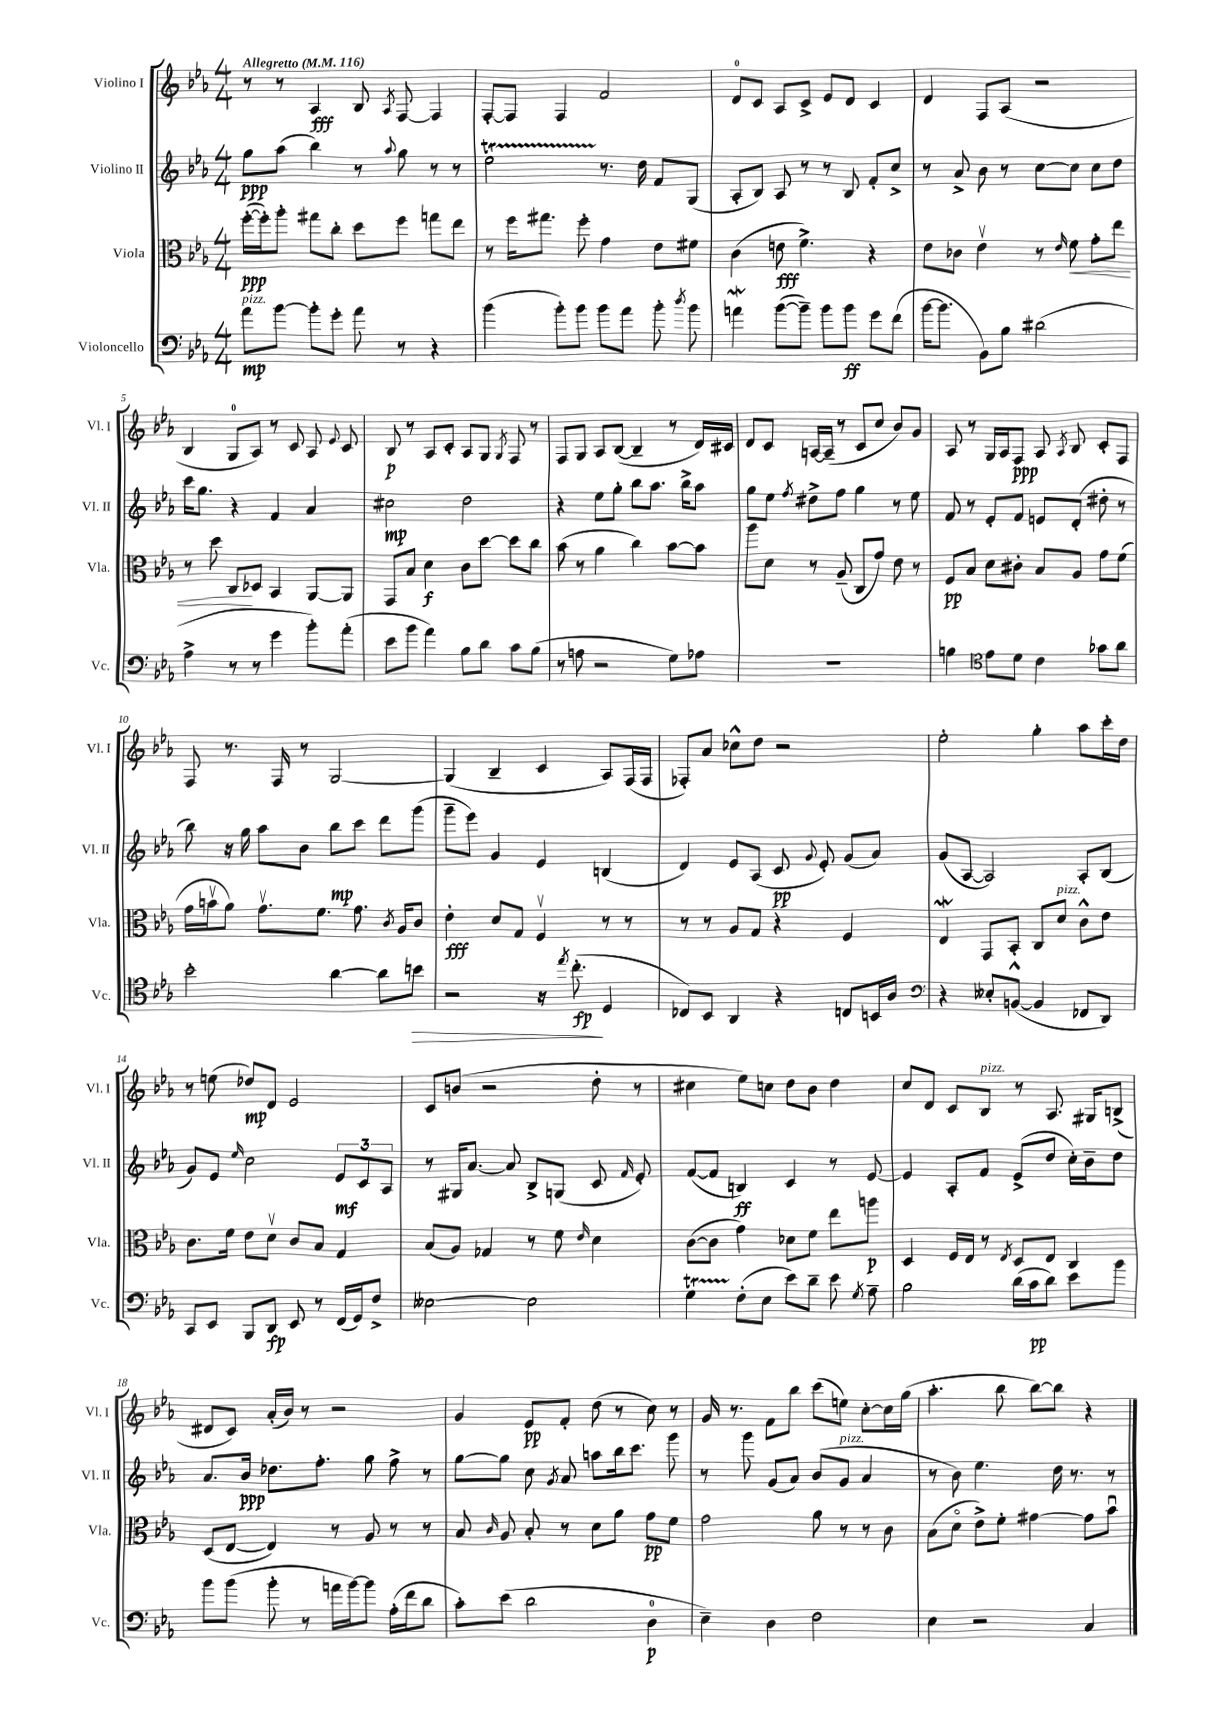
<<
\new StaffGroup <<
\new Staff = "s0" \with { instrumentName = "Violino I" shortInstrumentName = "Vl. I" } {
    \clef treble \key ees \major \numericTimeSignature \time 4/4 \tempo "Allegretto" 4 = 116
    \autoBeamOff r8 r8 aes4\fff bes8 \acciaccatura { aes8 } f8~ f4 |
    f8[~-. f8] f4 f'2 |
    d'8[-0 c'8] aes8[ c'8]-> ees'8[ d'8] c'4 |
    d'4 f8[ aes8]( r2 |
    bes4 g8[-0 aes8]) r8 c'8 aes8 \appoggiatura { ees'8 } c'8 |
    bes8\p r8 aes8[ c'8]-. aes8[ g8] \acciaccatura { g8 } f8 r8 |
    f8[ g8] aes8[ bes8]~( bes4-- r8 d'16[) cis'16] |
    d'8[ c'8] a16[~ a16]--( r8 c'8[ c''8] bes'8[) g'8] |
    aes8 r8 g16[ aes16 f8]\ppp aes8 \acciaccatura { aes8 } bes8 c'8[-. f8] |
    f8 r8. f16 r8 g2~ |
    g4( bes4-- c'4 aes8[) f16( f16] |
    fes8[-.) aes'8] ces''8[-^ d''8] r2 |
    ees''2-. g''4-. aes''8[ c'''16-. d''16] |
    r8 e''8( des''8[\mp) d'8] ees'2 |
    c'8[ b'8]( r2 d''8-. r8 |
    cis''4 ees''8[) c''8] d''8[ bes'8] d''4 |
    c''8[ d'8] c'8[ bes8]^\markup { \italic "pizz." } r8 aes8. gis16[ b8]->( |
    dis'8[ c'8]) aes'16[-.( bes'16]) r8 r2 |
    g'4 ees'8[\pp f'8]-. d''8( r8 c''8) r8 |
    g'16 r8. f'8[ bes''8] c'''8[( e''8]) c''8[~-. c''16 g''16]( |
    aes''4.-. bes''8 bes''8[~) bes''8] r4 \bar "|." |
}
\new Staff = "s1" \with { instrumentName = "Violino II" shortInstrumentName = "Vl. II" } {
    \clef treble \key ees \major \numericTimeSignature \time 4/4
    \autoBeamOff g''8[\ppp aes''8]( bes''4) r8 \appoggiatura { aes''8 } g''8 r8 r8 |
    ees''2\startTrillSpan r8.\stopTrillSpan d''16 f'8[ g8]( |
    aes8[-. bes8]) aes8 r8 r8 bes8 f'8[-. c''8]-> |
    r8 aes'8-> bes'8 r8 c''8[~ c''8] c''8[ d''8] |
    c'''16[ g''8.] r4 f'4 aes'4 |
    cis''2\mp d''2 |
    r4 ees''8[ g''8]-. bes''8[ aes''8.] bes''16[-> aes''8] |
    g''8[ ees''8] \acciaccatura { f''8 } dis''8[-> f''8] g''4 r8 ees''8 |
    f'8 r8 ees'8[-. f'8] e'8[ d'8]-.( dis''8-. r8 |
    bes''8) r16 g''16 aes''8[ bes'8] bes''8[\mp c'''8] d'''8[ g'''8]( |
    g'''8[-- ees'''8]) g'4 ees'4 b4( |
    d'4) ees'8[ aes8]( c'8\pp \appoggiatura { g'8 } ees'8-.) g'8[( aes'8]) |
    g'8[( aes8]~ aes2) aes8[-. bes8]( |
    g'8[) ees'8] \grace { ees''16 } c''2 \tuplet 3/2 { ees'8[\mf c'8 aes8] } |
    r8 gis16[ aes'8.]~ aes'8 bes8[-> g8]( c'8 \grace { f'16 } ees'8-.) |
    f'8[~( f'8] b4\ff) c'4 r8 ees'8~ |
    ees'4 aes8[-. f'8] ees'8[->( d''8] c''16[-.) bes'16-- d''8] |
    aes'8.[ bes'16]\ppp des''8.[ f''8.]-. g''8 f''8-> r8 |
    g''8[~ g''8] c''8 \acciaccatura { g'8 } aes'8 a''8[ bes''16 c'''8.] g'''8 |
    r8 g'''8 g'8[( aes'8]) bes'8[( g'8]^\markup { \italic "pizz." } aes'4 |
    r8 bes'8) ees''4. d''16 r8. r8 \bar "|." |
}
\new Staff = "s2" \with { instrumentName = "Viola" shortInstrumentName = "Vla." } {
    \clef alto \key ees \major \numericTimeSignature \time 4/4
    \autoBeamOff f''16[~-.\ppp( f''16-.) aes''8]-. gis''8[ c''8]-. d''8[ f''8] g''8[ ees''8] |
    r8 f''16[ gis''8.] f''8-. g'4 ees'8[ fis'8] |
    c'4( e'8\fff f'4.->) r4 |
    ees'8[ ces'8] ees'4\upbow r8 \grace { ees'16 } f'8\< g'8[-. ees''8] |
    r8 d''8 c8[\! des8] bes,4 aes,8[~ aes,8] |
    g,8[ bes8] d'4\f c'8[ d''8]~ d''8[ c''8] |
    bes'8( r8 aes'4 c''4) bes'8[~ bes'8] |
    aes''8[ d'8] r8 aes8--( c8[ g'8]) ees'8 r8 |
    f8[\pp bes8] d'8[ cis'8]-. bes8[ aes8] g'8[ f'8]( |
    g'16[ b'16\upbow aes'8]) g'8.[\upbow f'8.] g'8. \acciaccatura { c'8 } aes16[ c'8] |
    ees'4-.\fff d'8[ g8] f4\upbow r8 r8 |
    r8 r8 aes8[ g8] r4 f4 |
    ees4\mordent g,8[ bes,8]-. c8[ d'8]^\markup { \italic "pizz." } c'8[-^ ees'8] |
    c'8.[ f'16] ees'8[ d'8]\upbow c'8[ bes8] g4 |
    bes8[( aes8]) ges4 r8 f'8 \grace { ees'16 } d'4 |
    c'8[~( c'8] g'4) des'8[ f'8] ees''8[ a''8]\p |
    d4 f16[ ees16] r8 \acciaccatura { ees8 } d8[ ees8] c4 |
    d8[( ees8]~ ees4) r8 aes8 r8 r8 |
    bes8 \grace { c'16 } aes8 bes8-. r8 d'8[ aes'8] g'8[\pp f'8] |
    g'2 aes'8 r8 r8 c'8 |
    bes8[( d'8]\flageolet ees'8[->) f'8]-. gis'4~ gis'8[ bes'8]\downbow \bar "|." |
}
\new Staff = "s3" \with { instrumentName = "Violoncello" shortInstrumentName = "Vc." } {
    \clef bass \key ees \major \numericTimeSignature \time 4/4
    \autoBeamOff aes'8[\mp^\markup { \italic "pizz." } bes'8]~ bes'8[-. g'8]-. aes'8 r8 r4 |
    bes'4( bes'8[-.) bes'8] bes'8[ aes'8] bes'8-. \acciaccatura { d''8 } bes'8 |
    a'4\mordent bes'8[~( bes'8]--) bes'8[ bes'8]\ff g'8[ f'8]( |
    bes'16[~ bes'8.] bes,8[) bes8] dis'2( |
    aes4-> r8 r8 g'4 bes'8[-.) aes'8]-.( |
    ees'8[ bes'8] aes'4) bes8[ d'8] c'8[ bes8]( |
    r8 a8 r2 g8[) aes8] |
    R1 |
    b4 \clef tenor ees'8[ d'8] c'4 ges'8[ aes'8] |
    bes'2-. aes'4~ aes'8[ b'8]\> |
    r2 r16 \acciaccatura { ees''8 } c''8.-.\fp\!( d4 |
    ces8[) bes,8] aes,4 r4 c8[ b,16 aes16] |
    \clef bass r4 eeses8[-. b,8]~-^( b,4 fes,8[ d,8]) |
    c,8[ ees,8] bes,,8[ d,8]\fp ees,8 r8 f,16[( g,16) f8]-> |
    eeses2~ eeses2 |
    g4\startTrillSpan f8[-.\stopTrillSpan( ees8] ees'8[) d'8]-- ees'8 \acciaccatura { g8 } aes8-- |
    bes2 d'16[( c'16\pp d'8]) ees'8[ bes'8] |
    bes'8[ bes'8]( bes'8-. r8 a'16[ bes'16~) bes'8] aes16[-.( f'16 d'8] |
    c'8[-.) ees'8]( d'2 d4-0\p |
    ees4--) d4 f2 |
    ees4 r2 c4 \bar "|." |
}
>>
>>
